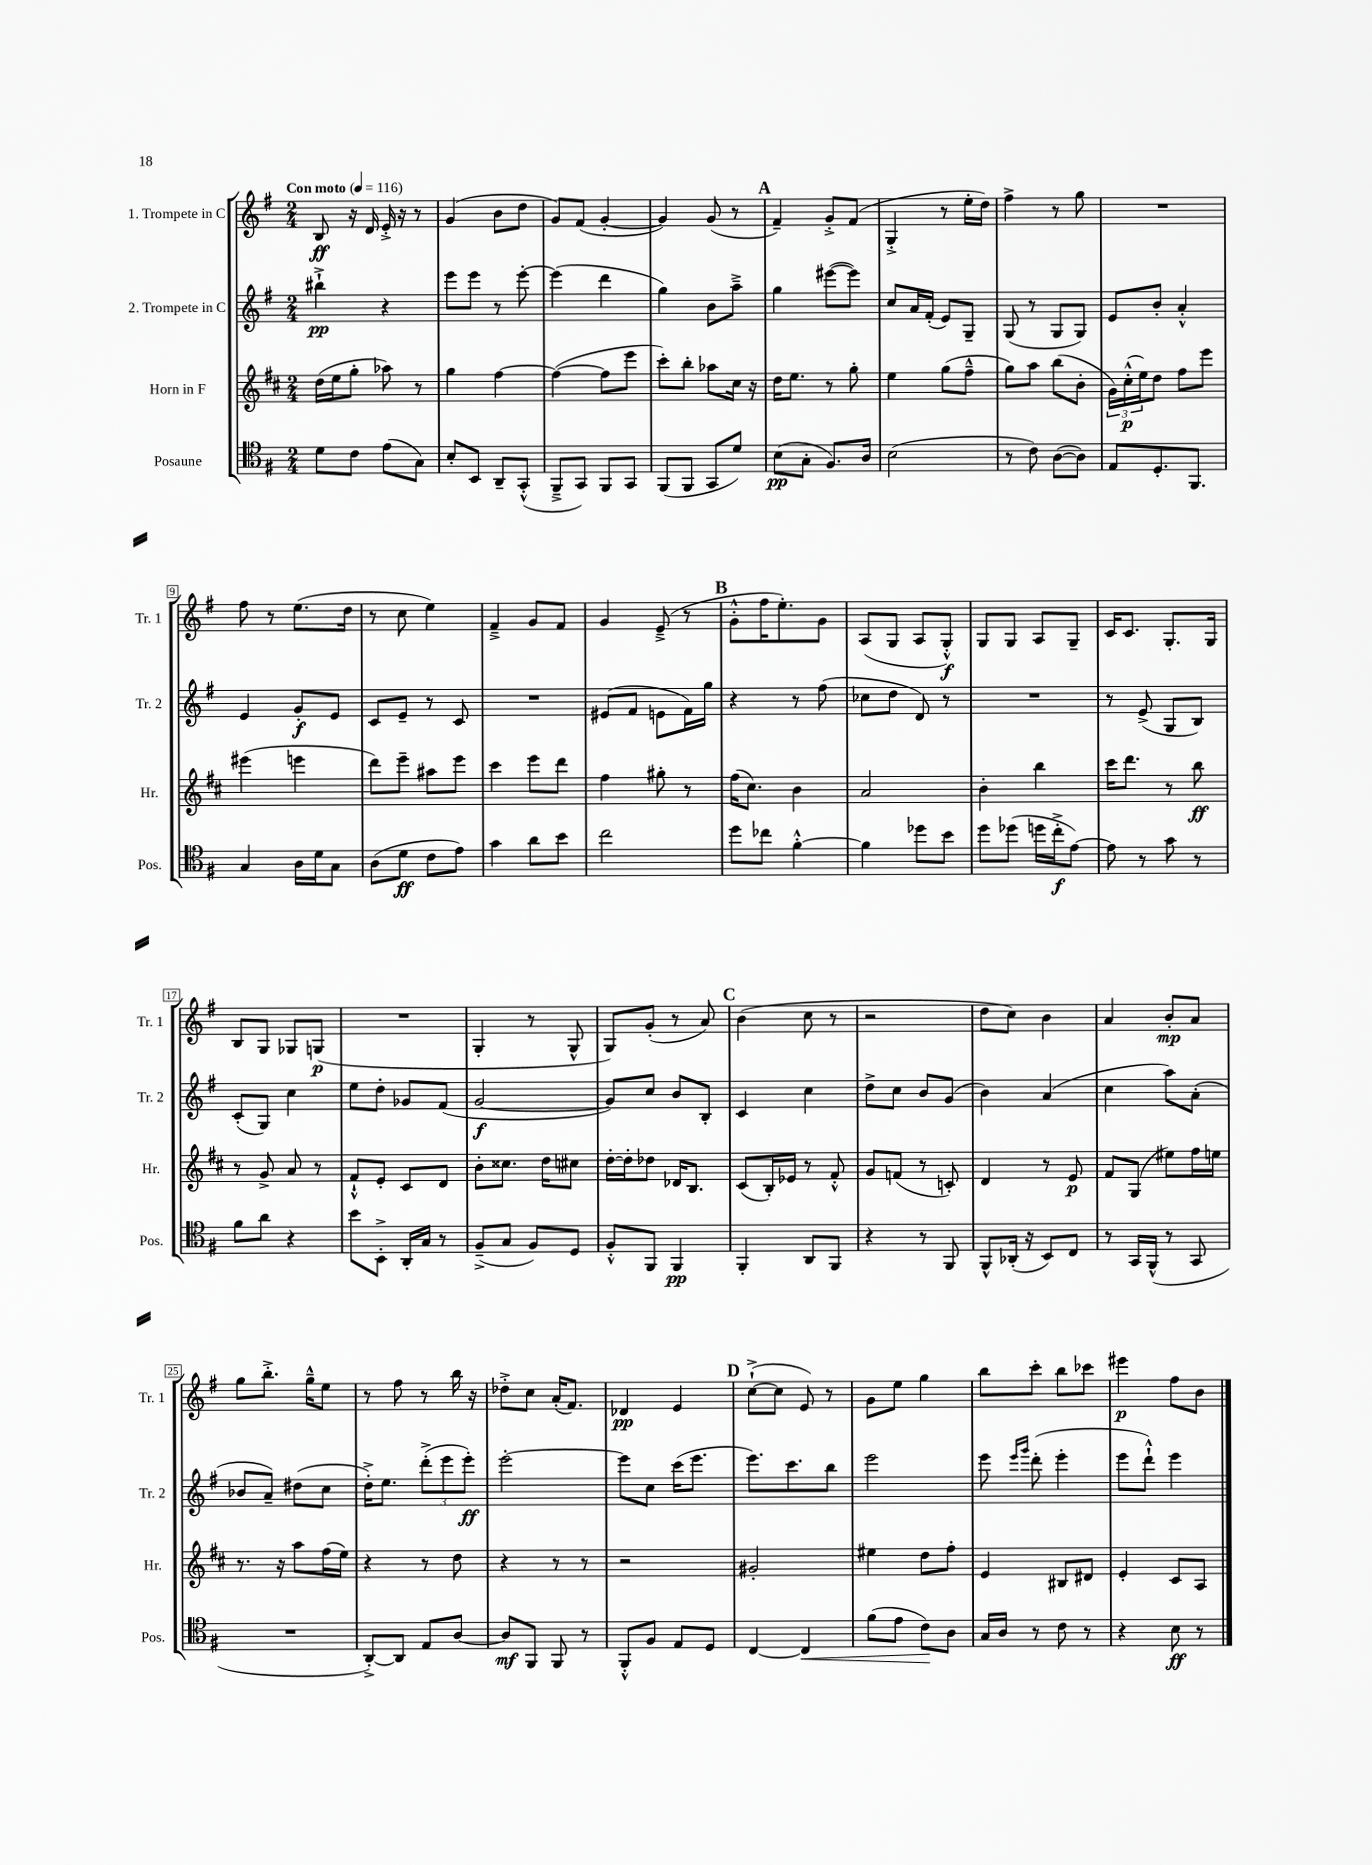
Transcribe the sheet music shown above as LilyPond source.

<<
\new StaffGroup <<
\new Staff = "s0" \with { instrumentName = "1. Trompete in C" shortInstrumentName = "Tr. 1" } {
    \clef treble \key g \major \numericTimeSignature \time 2/4 \tempo "Con moto" 4 = 116
    b8\ff r16 d'16 e'16-.-> r16 r8 |
    g'4( b'8 d''8 |
    g'8) fis'8( g'4~-. |
    g'4) g'8( r8 |
    \mark \markup { \bold "A" } fis'4--) g'8-.-> fis'8( |
    g4-.-> r8 e''16-. d''16) |
    fis''4-> r8 g''8 |
    R2 |
    fis''8 r8 e''8.( d''16 |
    r8 c''8 e''4) |
    fis'4---> g'8 fis'8 |
    g'4 e'8--->( r8 |
    \mark \markup { \bold "B" } g'8-.-^ fis''16 e''8.-.) g'8 |
    a8( g8 a8 g8-.-^\f) |
    g8 g8 a8 g8-- |
    c'16 c'8. g8.-. g16 |
    b8 g8 ges8 g8\p( |
    R2 |
    g4-. r8 g8-^ |
    g8) g'8-.( r8 a'8) |
    \mark \markup { \bold "C" } b'4( c''8 r8 |
    r2 |
    d''8 c''8) b'4 |
    a'4 b'8-.\mp a'8 |
    g''8 b''8.-.-> g''16---^ e''8 |
    r8 fis''8 r8 b''16 r16 |
    des''8-.-> c''8 a'16-.( fis'8.) |
    des'4\pp e'4 |
    \mark \markup { \bold "D" } c''8~-!->( c''8 e'8) r8 |
    g'8 e''8 g''4 |
    b''8 c'''8-. b''8 ces'''8 |
    eis'''4\p fis''8 b'8 \bar "|." |
}
\new Staff = "s1" \with { instrumentName = "2. Trompete in C" shortInstrumentName = "Tr. 2" } {
    \clef treble \key g \major \numericTimeSignature \time 2/4
    bis''4-!->\pp r4 |
    e'''8 e'''8 r8 e'''8~-. |
    e'''4( d'''4 |
    g''4) b'8 a''8---> |
    \mark \markup { \bold "A" } g''4 eis'''8~( eis'''8) |
    c''8 a'16 fis'16-.( e'8) g8-- |
    g8( r8 g8 g8) |
    e'8 b'8-. a'4-.-^ |
    e'4 g'8-.\f e'8 |
    c'8 e'8-- r8 c'8 |
    R2 |
    eis'8( fis'8 e'8 fis'16) g''16 |
    \mark \markup { \bold "B" } r4 r8 fis''8( |
    ces''8 d''8 d'8) r8 |
    R2 |
    r8 e'8->( g8 b8) |
    c'8-.( g8) c''4 |
    e''8 d''8-. ges'8 fis'8( |
    g'2~\f |
    g'8) c''8 b'8 b8-. |
    \mark \markup { \bold "C" } c'4 c''4 |
    d''8-> c''8 b'8 g'8( |
    b'4) a'4( |
    c''4 a''8) a'8-.( |
    bes'8 a'8--) dis''8( c''8 |
    d''16-.->) e''8. \tuplet 3/2 { d'''8-.->( e'''8 e'''8-.\ff) } |
    e'''2~-. |
    e'''8 c''8 c'''16( e'''8. |
    \mark \markup { \bold "D" } e'''8.) c'''8. b''8 |
    e'''2 |
    e'''8 \grace { e'''16 g'''16 } d'''8-.( e'''4-. |
    e'''8 d'''8-!-^) e'''4 \bar "|." |
}
\new Staff = "s2" \with { instrumentName = "Horn in F" shortInstrumentName = "Hr." } {
    \clef treble \key d \major \numericTimeSignature \time 2/4
    d''16( e''16 g''8-. aes''8) r8 |
    g''4 fis''4~ |
    fis''4~( fis''8 e'''8 |
    cis'''8-.) b''8-. aes''8 cis''16 r16 |
    \mark \markup { \bold "A" } d''16 e''8. r8 g''8-. |
    e''4 g''8( fis''8---^ |
    g''8) a''8 b''8( b'8-. |
    \tuplet 3/2 { g'16) cis''16-.-^\p( e''16) } d''8 fis''8 e'''8 |
    eis'''4( e'''4 |
    d'''8) e'''8-- ais''8 e'''8 |
    cis'''4 e'''8 d'''8 |
    fis''4 gis''8-. r8 |
    \mark \markup { \bold "B" } fis''16( cis''8.) b'4 |
    a'2 |
    b'4-. b''4 |
    cis'''16 d'''8. r8 b''8\ff |
    r8 g'8-> a'8 r8 |
    fis'8-!-^ e'8-. cis'8 d'8 |
    b'8-. cisis''8. d''16 cis''8 |
    d''16~-. d''16-. des''8 des'16 b8. |
    \mark \markup { \bold "C" } cis'8( b16-.) ees'16 r8 fis'8-.-^ |
    g'8 f'8( r8 c'8-.) |
    d'4 r8 e'8\p |
    fis'8 g8( eis''8) fis''16 e''16 |
    r8. r16 a''8 fis''16( e''16) |
    r4 r8 d''8 |
    r4 r8 r8 |
    r2 |
    \mark \markup { \bold "D" } gis'2-. |
    eis''4 d''8 fis''8-. |
    e'4 bis8 dis'8 |
    e'4-. cis'8 a8 \bar "|." |
}
\new Staff = "s3" \with { instrumentName = "Posaune" shortInstrumentName = "Pos." } {
    \clef tenor \key g \major \numericTimeSignature \time 2/4
    d'8 c'8 e'8( g8) |
    b8-. b,8 a,8-- g,8-.-^( |
    fis,8---> g,8) fis,8 g,8 |
    fis,8( fis,8 g,8 d'8) |
    \mark \markup { \bold "A" } b8\pp( g8-. fis8.) a16 |
    b2( |
    r8 c'8) a8~( a8) |
    e8 d8.-. fis,8. |
    g4 a16 d'16 g8 |
    a8( d'8\ff c'8 e'8) |
    g'4 a'8 b'8 |
    c''2 |
    \mark \markup { \bold "B" } d''8 ces''8 fis'4~-.-^ |
    fis'4 des''8 b'8 |
    d''8 des''8( d''16 c''16-.->\f e'8~) |
    e'8 r8 g'8 r8 |
    fis'8 a'8 r4 |
    b'8 b,8-.-> a,16-. g16 r8 |
    fis8--->( g8 fis8) d8 |
    fis8-.-^ fis,8 fis,4\pp |
    \mark \markup { \bold "C" } fis,4-. a,8 fis,8 |
    r4 r8 fis,8 |
    fis,8-^ aes,16-.( r16 b,8) c8 |
    r8 g,16 fis,16-^( r8 g,8 |
    R2 |
    a,8~-.->) a,8 e8 a8~ |
    a8\mf fis,8 fis,8 r8 |
    fis,8-.-^ fis8 e8 d8 |
    \mark \markup { \bold "D" } c4~ c4\< |
    fis'8( e'8 c'8\!) a8 |
    g16 a16 r8 c'8 r8 |
    r4 b8\ff r8 \bar "|." |
}
>>
>>
\layout { \context { \Score \override BarNumber.stencil = #(make-stencil-boxer 0.1 0.3 ly:text-interface::print) } }
